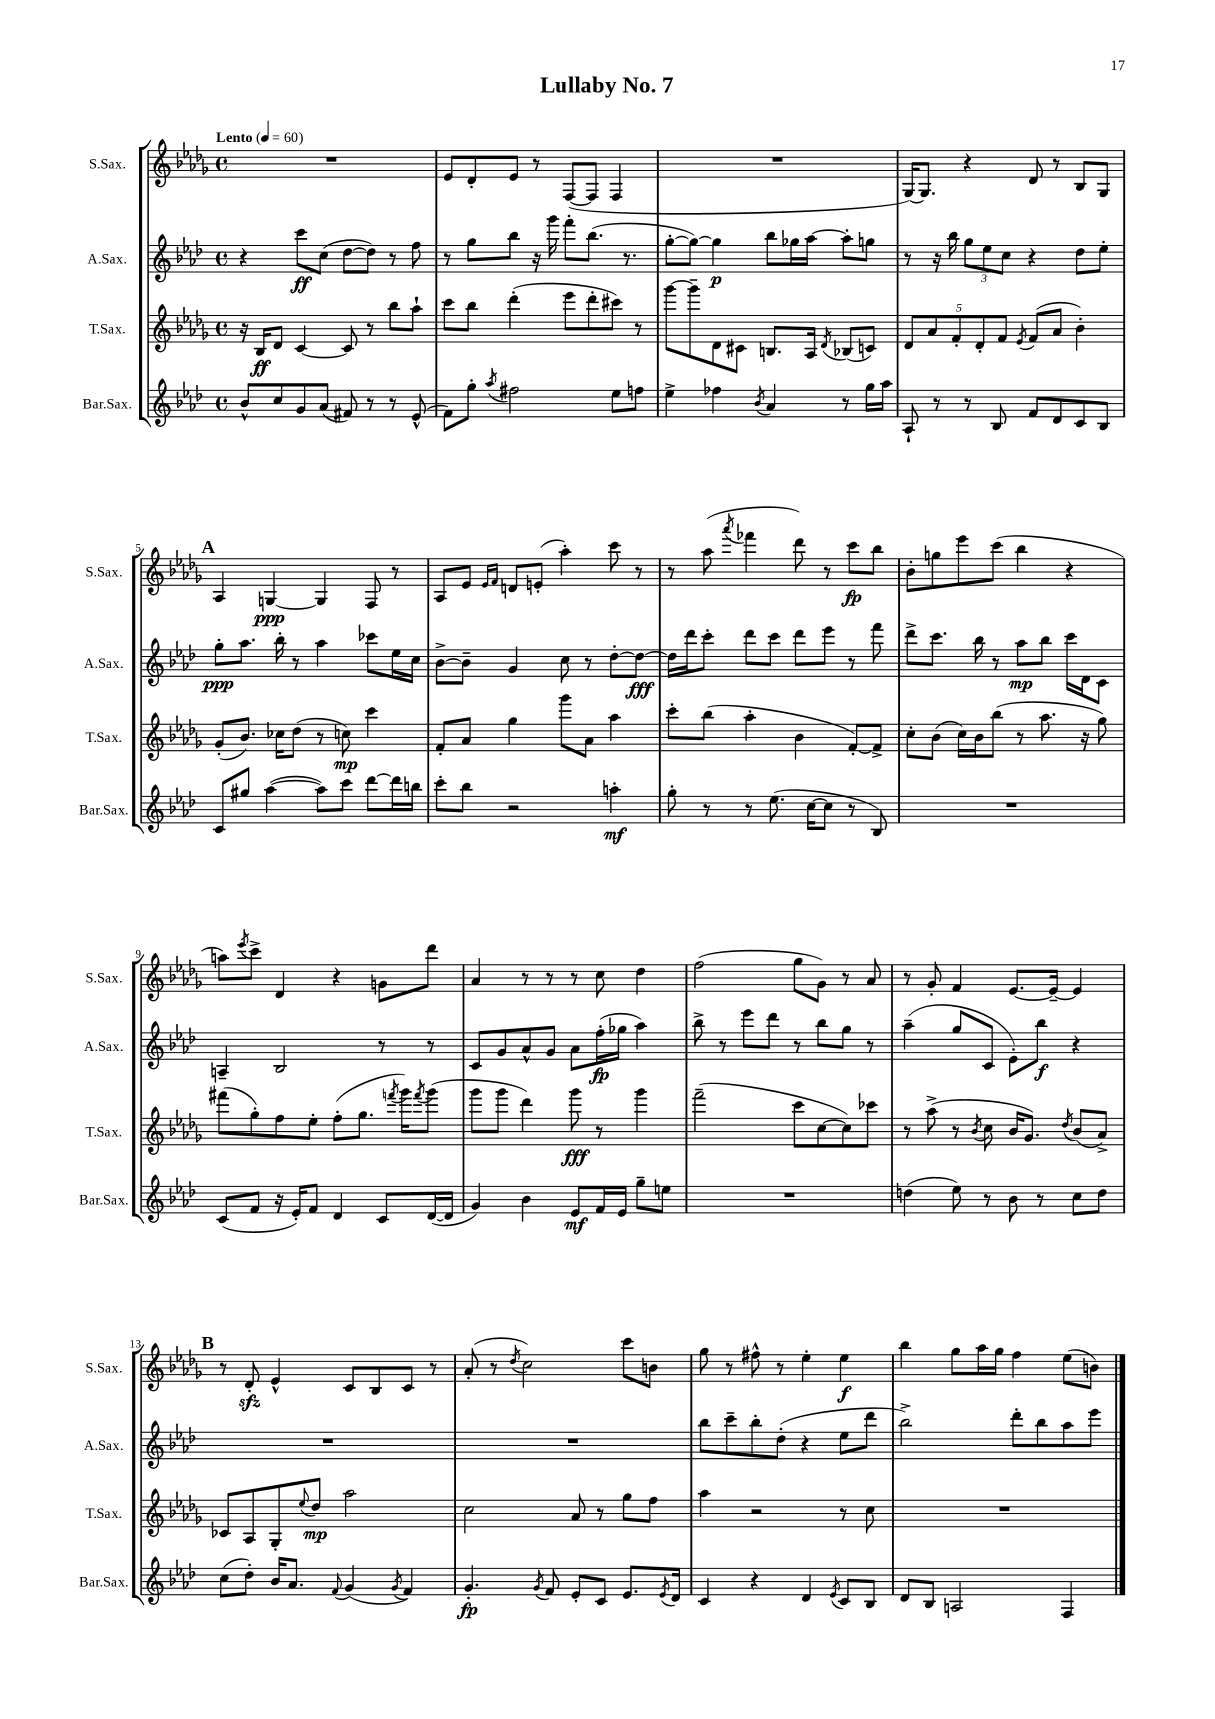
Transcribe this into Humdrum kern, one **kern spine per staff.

**kern	**kern	**kern	**kern
*staff4	*staff3	*staff2	*staff1
*clefG2	*clefG2	*clefG2	*clefG2
*k[b-e-a-d-]	*k[b-e-a-d-g-]	*k[b-e-a-d-]	*k[b-e-a-d-g-]
*M4/4	*M4/4	*M4/4	*M4/4
*met(c)	*met(c)	*met(c)	*met(c)
*MM60	*MM60	*MM60	*MM60
8b-^^/L	16r	4r	1r
.	16B-/LK	.	.
8cc/	8d-/J	.	.
8g/	[4c/	8ccc\L	.
(8a-/J	.	(8cc\J	.
8f#/)	8c/]	[8dd-\L	.
8r	8r	8dd-\]J)	.
8r	8bb-\L	8r	.
(8e-^^/	8aa-`\J	8ff\	.
=	=	=	=
8f\L)	8ccc\L	8r	8e-/L
8gg'\J	8bb-\J	8gg\L	8d-'/
8qaa-/	.	.	.
2ff#\	(4ddd-'\	8bb-\J	8e-/J
.	.	16r	8r
.	.	16ggg\	.
.	8eee-\L	8fff'\L	([8F/L
.	8ddd-'\	(8.bb-\J	8F/]J
8ee-\L	8ccc#\J)	.	4F/
.	.	8.r	.
8ff\J	8r	.	.
=	=	=	=
4ee-^\	[8ggg-\L	[8gg'\L	1r
.	8ggg-~\]	8gg\_J)	.
4ff-\	8d-\	4gg\]	.
.	8c#\J	.	.
8qb-/	.	.	.
4a-/	8.B/L	8bb-\L	.
.	.	16gg-\L	.
.	16A-/Jk	[16aa-\JJ	.
.	8qd-/	.	.
8r	(8B-/L	8aa-'\]L	.
16gg\LL	8c/J)	8gg\J	.
16aa-\JJ	.	.	.
=	=	=	=
8A-`/	10d-/L	8r	[16G-/LK)
.	.	.	8.G-/]J
.	10a-/	.	.
8r	.	16r	.
.	.	16bb-\	.
.	10f'/	.	.
8r	.	12gg\L	4r
.	10d-'/	.	.
.	.	12ee-\	.
8B-/	.	.	.
.	10f/J	.	.
.	.	12cc\J	.
.	8qe-/	.	.
8f/L	(8f/L	4r	8d-/
8d-/	8a-/J	.	8r
8c/	4b-'\)	8dd-\L	8B-/L
8B-/J	.	8ee-'\J	8G-/J
=	=	=	=
8c/L	(8g-'/L	8gg'\L	4A-/
8gg#/J	8.b-/J)	8.aa-\J	.
([4aa-\	.	.	[4G/
.	16cc-\LK	16bb-'\	.
.	(8dd-\J	8r	.
8aa-\]L)	8r	4aa-\	4G/]
8ccc\J	8cc\)	.	.
[8ddd-\L	4ccc\	8ccc-\L	8F/
16ddd-\]L	.	16ee-\L	8r
16bb\JJ	.	16cc\JJ	.
=	=	=	=
8ccc'\L	8f'/L	[8b-^\L	8A-/L
8bb-\J	8a-/J	8b-~\]J	8e-/J
.	.	.	16qqe-/LL
.	.	.	16qqf/JJ
2r	4gg-\	4g/	8d/L
.	.	.	(8e'/J
.	8ggg-\L	8cc\	4aa-'\)
.	8a-\J	8r	.
4aa'\	4aa-\	[8dd-'\L	8ccc\
.	.	8dd-\_J	8r
=	=	=	=
8gg'\	8ccc'\L	16dd-\]LL	8r
.	.	16ddd-\J	.
8r	(8bb-\J	8ccc'\J	(8aa-\
.	.	.	8qaaa-/
8r	4aa-'\	8ddd-\L	4fff-\
(8.ee-\	.	8ccc\J	.
.	4b-\	8ddd-\L	8ddd-\)
[16cc\LK	.	.	.
8cc\]J	.	8eee-\J	8r
8r	[8f'/L)	8r	8ccc\L
8B-/)	8f^/]J	8fff\	8bb-\J
=	=	=	=
1r	8cc'\L	8ddd-^\L	8b-'\L
.	(8b-\J	8.ccc\J	8gg\
.	16cc\LL)	.	8eee-\
.	16b-\J	16bb-\	.
.	(8bb-\J	8r	(8ccc\J
.	8r	8aa-\L	4bb-\
.	8.aa-\	8bb-\J	.
.	.	16ccc\LL	4r
.	16r	16d-\J	.
.	8gg-\)	8c\J	.
=	=	=	=
(8c/L	(8fff#\L	4A~/	8aa\L)
.	.	.	8qeee-/
8f/J	8gg-'\)	.	8ccc^\J
16r	8ff\	2B-/	4d-/
16e-'/LK)	.	.	.
8f/J	8ee-'\J	.	.
4d-/	(8ff'\L	.	4r
.	8.gg-\J	.	.
8c/L	.	8r	8g\L
.	8qfff/	.	.
.	16ggg-\LK)	.	.
.	8qfff/	.	.
([16d-/L	(8ggg-\J	8r	8ddd-\J
16d-/]JJ	.	.	.
=	=	=	=
4g/)	8ggg-\L	8c/L	4a-/
.	8ggg-\J	8g/	.
4b-\	4ddd-\)	8a-^^/	8r
.	.	8g/J	8r
8e-/L	8ggg-\	8a-\L	8r
16f/L	8r	(16ff'\L	8cc\
16e-/JJ	.	16gg-\JJ	.
8gg~\L	4ggg-\	4aa-\)	4dd-\
8ee\J	.	.	.
=	=	=	=
1r	(2fff~\	8bb-^\	(2ff\
.	.	8r	.
.	.	8eee-\L	.
.	.	8ddd-\J	.
.	8ccc\L	8r	8gg-\L
.	[8cc\	8bb-\L	8g-\J)
.	8cc\])	8gg\J	8r
.	8ccc-\J	8r	8a-/
=	=	=	=
(4dd\	8r	(4aa-~\	8r
.	(8aa-^\	.	8g-'/
8ee-\)	8r	8gg/L	4f/
.	8qb-/	.	.
8r	8cc\	8c/J	.
8b-\	16b-/LK	8e-'\L)	[8.e-/L
.	8.g-/J)	.	.
8r	.	8bb-\J	.
.	.	.	16e-~/_Jk
.	8qdd-/	.	.
8cc\L	(8b-/L	4r	4e-/]
8dd\J	8a-^/J)	.	.
=	=	=	=
(8cc\L	8c-/L	1r	8r
8dd-'\J)	8A-/	.	8d-'/
16b-/LK	8G-'/	.	4e-^^/
8.a-/J	.	.	.
.	8qqee-/	.	.
.	8dd-/J	.	.
8qqf/	.	.	.
(4g/	2aa-\	.	8c/L
.	.	.	8B-/
8qg/	.	.	.
4f/)	.	.	8c/J
.	.	.	8r
=	=	=	=
4.g'/	2cc\	1r	(8a-'/
.	.	.	8r
.	.	.	8qdd-/
.	.	.	2cc\)
8qg/	.	.	.
8f/	.	.	.
8e-'/L	8a-/	.	.
8c/J	8r	.	.
8.e-/L	8gg-\L	.	8ccc\L
.	8ff\J	.	8b\J
8qe-/	.	.	.
16d-/Jk	.	.	.
=	=	=	=
4c/	4aa-\	8bb-\L	8gg-\
.	.	8ccc~\	8r
4r	2r	8bb-'\	8ff#^^\
.	.	(8dd-'\J	8r
4d-/	.	4r	4ee-'\
8qe-/	.	.	.
8c/L	8r	8ee-\L	4ee-\
8B-/J	8cc\	8ddd-\J	.
=	=	=	=
8d-/L	1r	2bb-^\)	4bb-\
8B-/J	.	.	.
2A/	.	.	8gg-\L
.	.	.	16aa-\L
.	.	.	16gg-\JJ
.	.	8ddd-'\L	4ff\
.	.	8bb-\	.
4F/	.	8aa-\	(8ee-\L
.	.	8eee-\J	8b\J)
==	==	==	==
*-	*-	*-	*-
